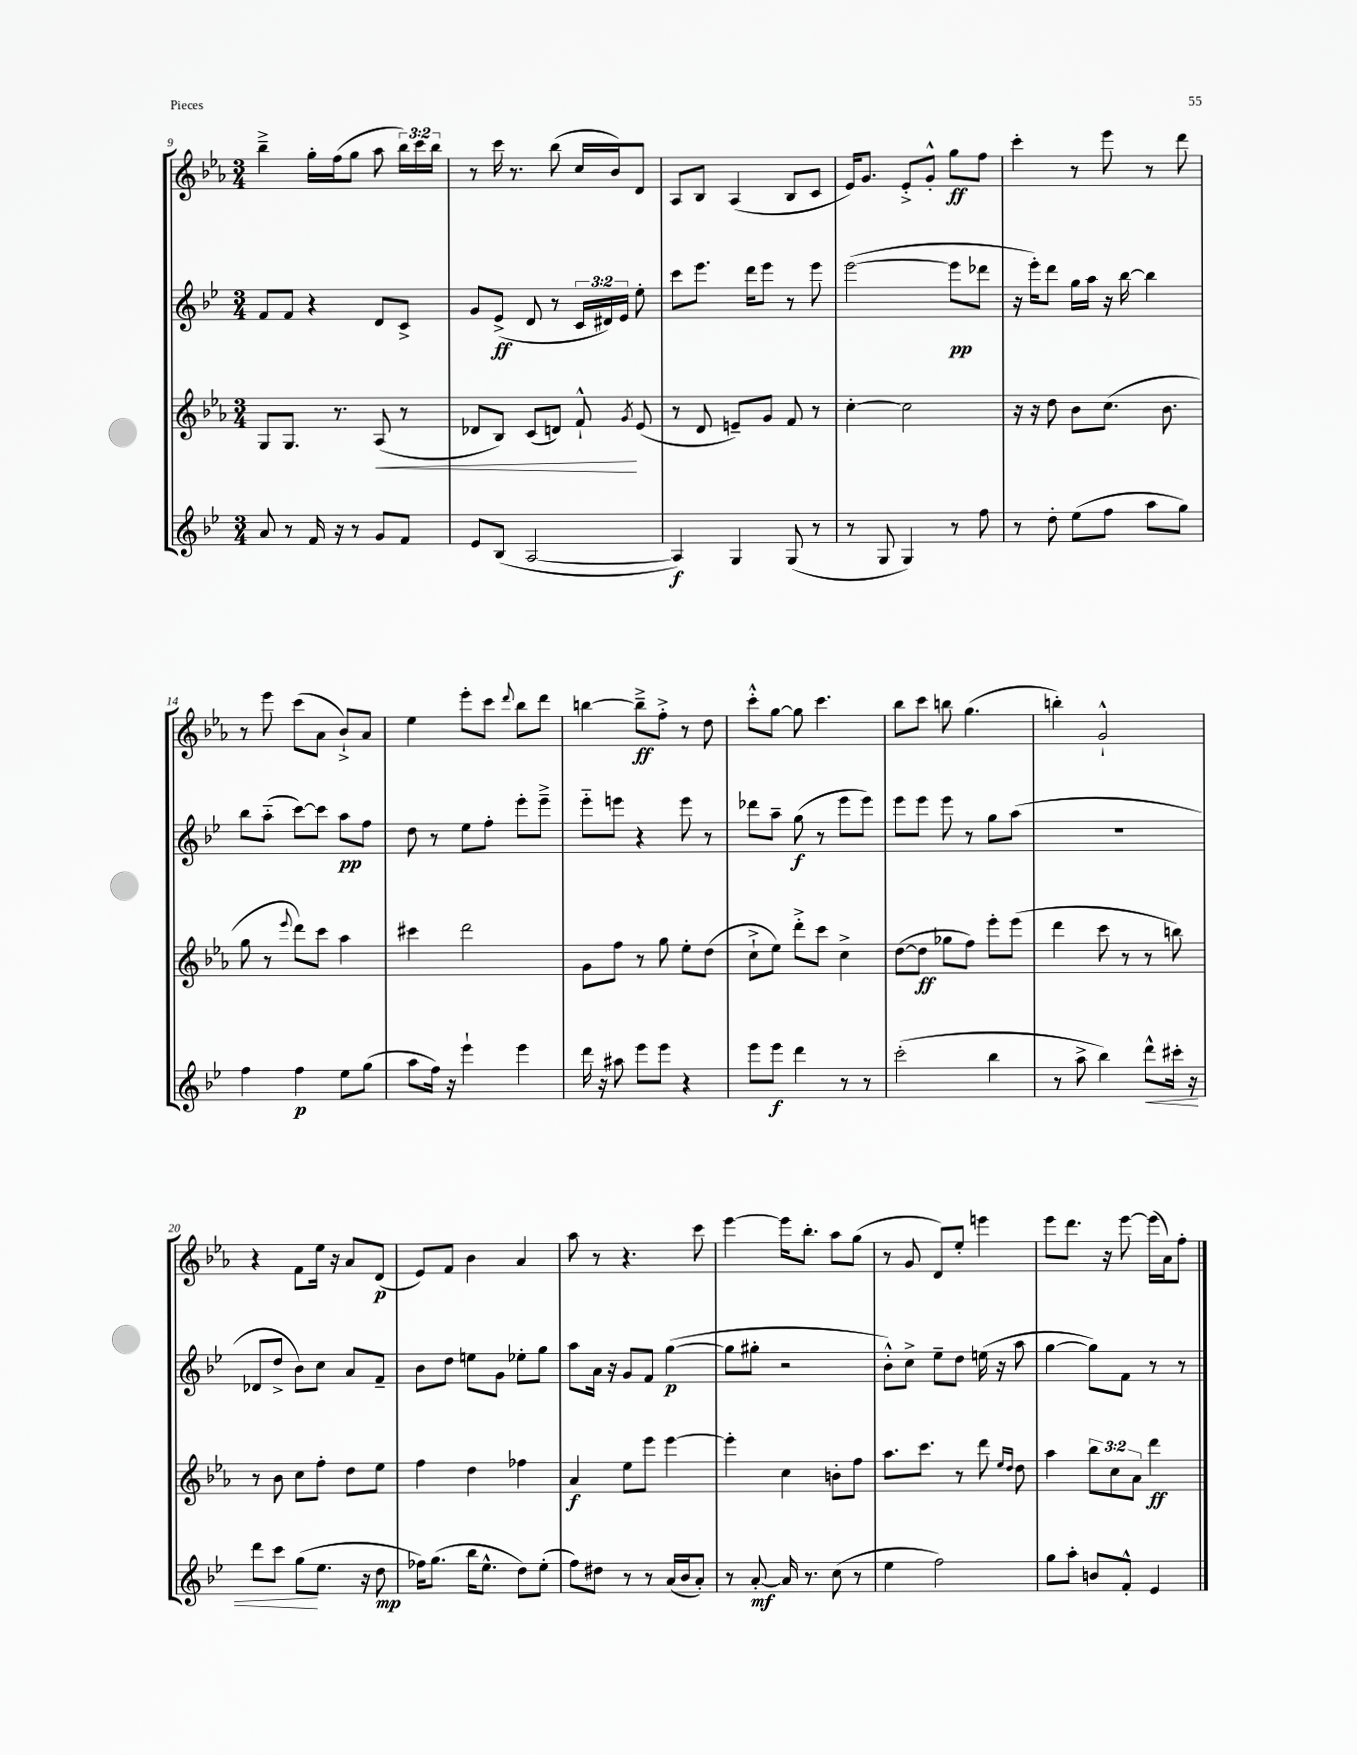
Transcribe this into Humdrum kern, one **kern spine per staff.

**kern	**kern	**kern	**kern
*staff4	*staff3	*staff2	*staff1
*clefG2	*clefG2	*clefG2	*clefG2
*k[b-e-]	*k[b-e-a-]	*k[b-e-]	*k[b-e-a-]
*M3/4	*M3/4	*M3/4	*M3/4
8a/	8G/L	8f/L	4bb-~^\
8r	8.G/J	8f/J	.
16f/	.	4r	16gg'\LL
16r	8.r	.	(16ff\J
8r	.	.	8gg\J
8g/L	(8A-/	8d/L	8aa-\
8f/J	8r	8c^/J	24bb-\LL)
.	.	.	24ccc\
.	.	.	24bb-\JJ
=	=	=	=
8e-/L	8d-/L	8g/L	8r
(8B-/J	8B-/J)	(8e-^/J	16ccc\
.	.	.	8.r
[2A/	(8c/L	8d/	.
.	8d/J)	8r	(8bb-\
.	8f`^^/	24c/LL	16cc/LL
.	.	24d#/)	.
.	.	.	16b-/J)
.	.	24e-/JJ	.
.	8qg/	.	.
.	(8e-/	8ee-'\	8d/J
=	=	=	=
4A/])	8r	8ccc\L	8A-/L
.	8d/	8.eee-\J	8B-/J
4G/	8e~/L)	.	(4A-/
.	.	16ddd\LK	.
.	8g/J	8eee-\J	.
(8G/	8f/	8r	8B-/L
8r	8r	8eee-\	8c/J
=	=	=	=
8r	[4cc'\	([2eee-\	16e-/LK)
.	.	.	8.g/J
8G/	.	.	.
4G/)	2cc\]	.	8e-'^/L
.	.	.	8g'^^/J
8r	.	8eee-\]L	8gg\L
8ff\	.	8ddd-\J	8ff\J
=	=	=	=
8r	16r	16r	4ccc'\
.	16r	16eee-'\LK)	.
8dd'\	8dd\	8ddd\J	.
(8ee-\L	8b-\L	16gg\LL	8r
.	.	16aa\JJ	.
8ff\J	(8.cc\J	16r	8eee-\
.	.	[16bb-\	.
8aa\L	.	4bb-\]	8r
.	8.b-\	.	.
8gg\J)	.	.	8ddd\
=	=	=	=
4ff\	8gg\	8bb-\L	8r
.	8r	(8aa'~\J	8eee-\
.	8qqeee-/	.	.
4ff\	8ddd\L)	[8ccc\L)	(8ccc\L
.	8ccc\J	8ccc\]J	8a-\J
8ee-\L	4aa-\	8aa\L	8b-`^/L)
(8gg\J	.	8ff\J	8a-/J
=	=	=	=
8aa\L	4ccc#\	8dd\	4ee-\
16ff\Jk)	.	8r	.
16r	.	.	.
4eee-`\	2ddd\	8ee-\L	8eee-'\L
.	.	8ff'\J	8ccc\J
.	.	.	8qqddd/
4eee-\	.	8eee-'\L	8bb-\L
.	.	8eee-~^\J	8ddd\J
=	=	=	=
16ddd\	8g\L	8eee-'~\L	[4bb\
16r	.	.	.
8aa#\	8ff\J	8eee\J	.
8eee-\L	8r	4r	8bb~^\]L
8eee-\J	8gg\	.	8ff'^\J
4r	8ee-'\L	8eee\	8r
.	(8dd\J	8r	8dd\
=	=	=	=
8eee-\L	8cc`^\L	8ddd-\L	8ccc'^^\L
8eee-\J	8ee-\J)	8aa~\J	[8gg\J
4ddd\	8ddd'^\L	(8gg\	8gg\]
.	8ccc\J	8r	4.ccc\
8r	4cc^\	8eee-\L	.
8r	.	8eee-\J)	.
=	=	=	=
(2ccc'\	([8dd\L	8eee-\L	8bb-\L
.	8dd\]J	8eee-\J	8ccc\J
.	8gg-\L	8eee-\	8bb\
.	8ff\J)	8r	(4.gg\
4bb-\	8eee-'\L	8gg\L	.
.	(8eee-\J	(8aa\J	.
=	=	=	=
8r	4ddd\	2.r	4bb'\)
8aa^\	.	.	.
4bb-\)	8ccc\	.	2g`^^/
.	8r	.	.
8ddd^^\L	8r	.	.
16ccc#'\Jk	8bb\)	.	.
16r	.	.	.
=	=	=	=
8ddd\L	8r	8d-/L	4r
8ccc\J	8b-\	8dd^/J	.
(8gg\L	8cc\L	8b-\L)	8f\L
8.ee-\J	8ff'\J	8cc\J	16ee-\Jk
.	.	.	16r
.	8dd\L	8a/L	8a-/L
16r	.	.	.
8dd\	8ee-\J	8f~/J	(8d/J
=	=	=	=
16ff-\LK)	4ff\	8b-\L	8e-/L)
(8.gg\J	.	.	.
.	.	8dd\J	8f/J
16bb-\LK	4dd\	8ee\L	4b-\
8.ee-^^\J	.	.	.
.	.	8g\J	.
8dd\L)	4ff-\	8ee-'\L	4a-/
(8ee-'\J	.	8gg\J	.
=	=	=	=
8ff\L)	4a-/	8aa\L	8aa-\
8dd#\J	.	16a\Jk	8r
.	.	16r	.
8r	8ee-\L	8g/L	4.r
8r	8eee-\J	8f/J	.
(16a/LL	[4eee-\	([4gg\	.
16b-/J	.	.	.
8a'/J)	.	.	8ccc\
=	=	=	=
8r	4eee-'\]	8gg\]L	[4eee-\
[8a'/	.	8gg#'\J	.
16a/]	4cc\	2r	16eee-\]LK
8.r	.	.	8.bb-'\J
(8cc\	8b'\L	.	8aa-\L
8r	8ff\J	.	(8gg\J
=	=	=	=
4ee-\	8.aa-\L	8b-'^^\L)	8r
.	.	8cc^\J	8g/
.	8.ccc\J	.	.
2ff\)	.	8ee-~\L	8d/L)
.	8r	8dd\J	8ee-'/J
.	8ddd\	(16ee\	4eee\
.	.	16r	.
.	16qqee-/LL	.	.
.	16qqdd/JJ	.	.
.	8dd\	8aa\	.
=	=	=	=
8gg\L	4aa-\	[4gg\	8eee-\L
8aa'\J	.	.	8.ddd\J
8b/L	12bb-\L	8gg\]L)	.
.	.	.	16r
.	12cc\	.	.
8f'^^/J	.	8f\J	[8eee-\
.	12a-\J	.	.
4e-/	4ddd\	8r	(16eee-\]LL
.	.	.	16a-\J)
.	.	8r	8ff'\J
==	==	==	==
*-	*-	*-	*-
